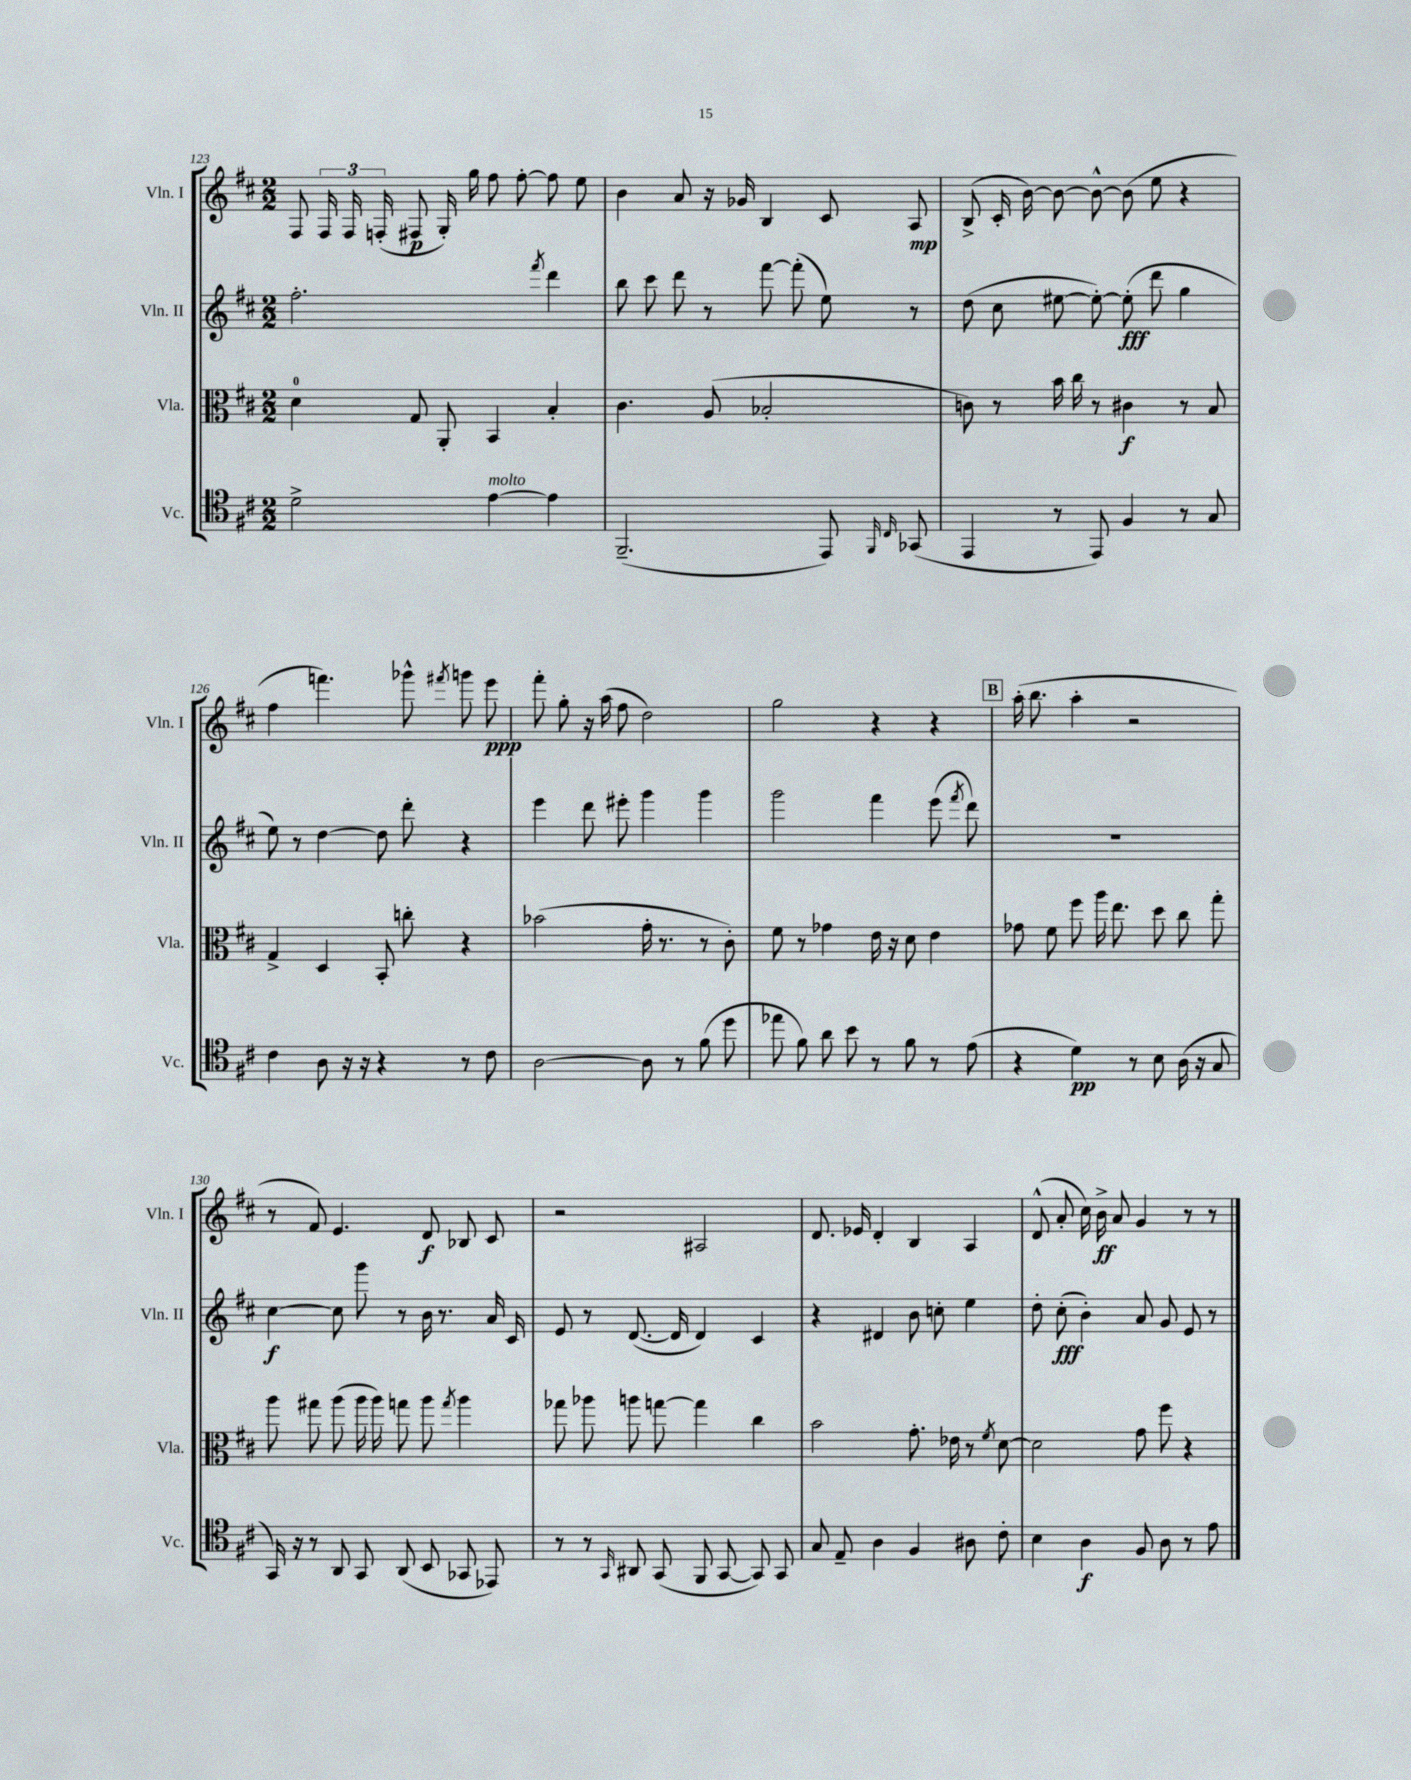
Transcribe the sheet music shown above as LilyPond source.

<<
\new StaffGroup <<
\new Staff = "s0" \with { instrumentName = "Vln. I" shortInstrumentName = "Vln. I" } {
    \clef treble \key d \major \numericTimeSignature \time 2/2
    \autoBeamOff fis8 \tuplet 3/2 { fis16 fis16 f16-.( } fis8\p g16-.) g''16 fis''8 fis''8~-. fis''8 e''8 |
    b'4 a'8 r16 ges'16 b4 cis'8 a8\mp |
    b8->( cis'16-. b'16~) b'8~ b'8~-^ b'8( e''8 r4 |
    fis''4 f'''4.) ges'''8-^ \acciaccatura { fis'''8 } g'''8 e'''8\ppp |
    fis'''8-. g''8-. r16 a''16( fis''8 d''2) |
    g''2 r4 r4 |
    \mark \markup { \box "B" } a''16-.( b''8. a''4-. r2 |
    r8 fis'8) e'4. d'8\f bes8 cis'8 |
    r2 ais2 |
    d'8. ees'16 d'4-. b4 a4 |
    d'8-^( a'8-. cis''16) b'16->\ff a'8 g'4 r8 r8 \bar "|." |
}
\new Staff = "s1" \with { instrumentName = "Vln. II" shortInstrumentName = "Vln. II" } {
    \clef treble \key d \major \numericTimeSignature \time 2/2
    \autoBeamOff fis''2.-. \acciaccatura { fis'''8 } d'''4 |
    b''8 cis'''8 d'''8 r8 fis'''8~ fis'''8-.( e''8) r8 |
    d''8( cis''8 eis''8~ eis''8~-.) eis''8-.\fff( d'''8 g''4 |
    e''8) r8 d''4~ d''8 d'''8-. r4 |
    e'''4 d'''8 eis'''8-. g'''4 g'''4 |
    g'''2 fis'''4 e'''8( \acciaccatura { fis'''8 } d'''8) |
    \mark \markup { \box "B" } R1 |
    cis''4~\f cis''8 g'''8 r8 b'16 r8. a'16 cis'16 |
    e'8 r8 d'8.~( d'16 d'4) cis'4 |
    r4 dis'4 b'8 c''8-. e''4 |
    d''8-. cis''8-.\fff( b'4-.) a'8 g'8 e'8 r8 \bar "|." |
}
\new Staff = "s2" \with { instrumentName = "Vla." shortInstrumentName = "Vla." } {
    \clef alto \key d \major \numericTimeSignature \time 2/2
    \autoBeamOff d'4-0 g8 a,8-. b,4 b4-. |
    cis'4. a8( bes2-. |
    c'8) r8 b'16 cis''16 r8 cis'4\f r8 b8 |
    g4-> d4 b,8-. c''8-. r4 |
    bes'2( g'16-. r8. r8 cis'8-.) |
    fis'8 r8 ges'4 e'16 r16 d'8 e'4 |
    \mark \markup { \box "B" } ges'8 fis'8 fis''8 a''16 e''8. d''8 cis''8 g''8-. |
    a''8 gis''8 a''8( a''16 a''16) g''8 a''8 \acciaccatura { g''8 } a''4 |
    ges''8 aes''8 a''8 g''8~ g''4 cis''4 |
    b'2 g'8.-. ees'16 r8 \acciaccatura { fis'8 } d'8~ |
    d'2 g'8 fis''8 r4 \bar "|." |
}
\new Staff = "s3" \with { instrumentName = "Vc." shortInstrumentName = "Vc." } {
    \clef tenor \key d \major \numericTimeSignature \time 2/2
    \autoBeamOff d'2-> e'4~^\markup { \italic "molto" } e'4 |
    fis,2.--( e,8) \grace { fis,16 cis16 } ges,8( |
    e,4 r8 e,8) fis4 r8 g8 |
    cis'4 a8 r16 r16 r4 r8 cis'8 |
    a2~ a8 r8 fis'8( d''8 |
    ees''8 fis'8) a'8 b'8 r8 fis'8 r8 e'8( |
    \mark \markup { \box "B" } r4 d'4\pp) r8 b8 a16( r16 g8 |
    g,16) r16 r8 a,8 g,8 a,8( b,8 ges,8 ees,8) |
    r8 r8 \grace { g,16 } ais,8 g,8( fis,8 g,8~ g,8) g,8 |
    g8 e8-- a4 fis4 ais8 cis'8-. |
    b4 a4\f fis8 a8 r8 e'8 \bar "|." |
}
>>
>>
\layout { \context { \Score currentBarNumber = #123 } }
